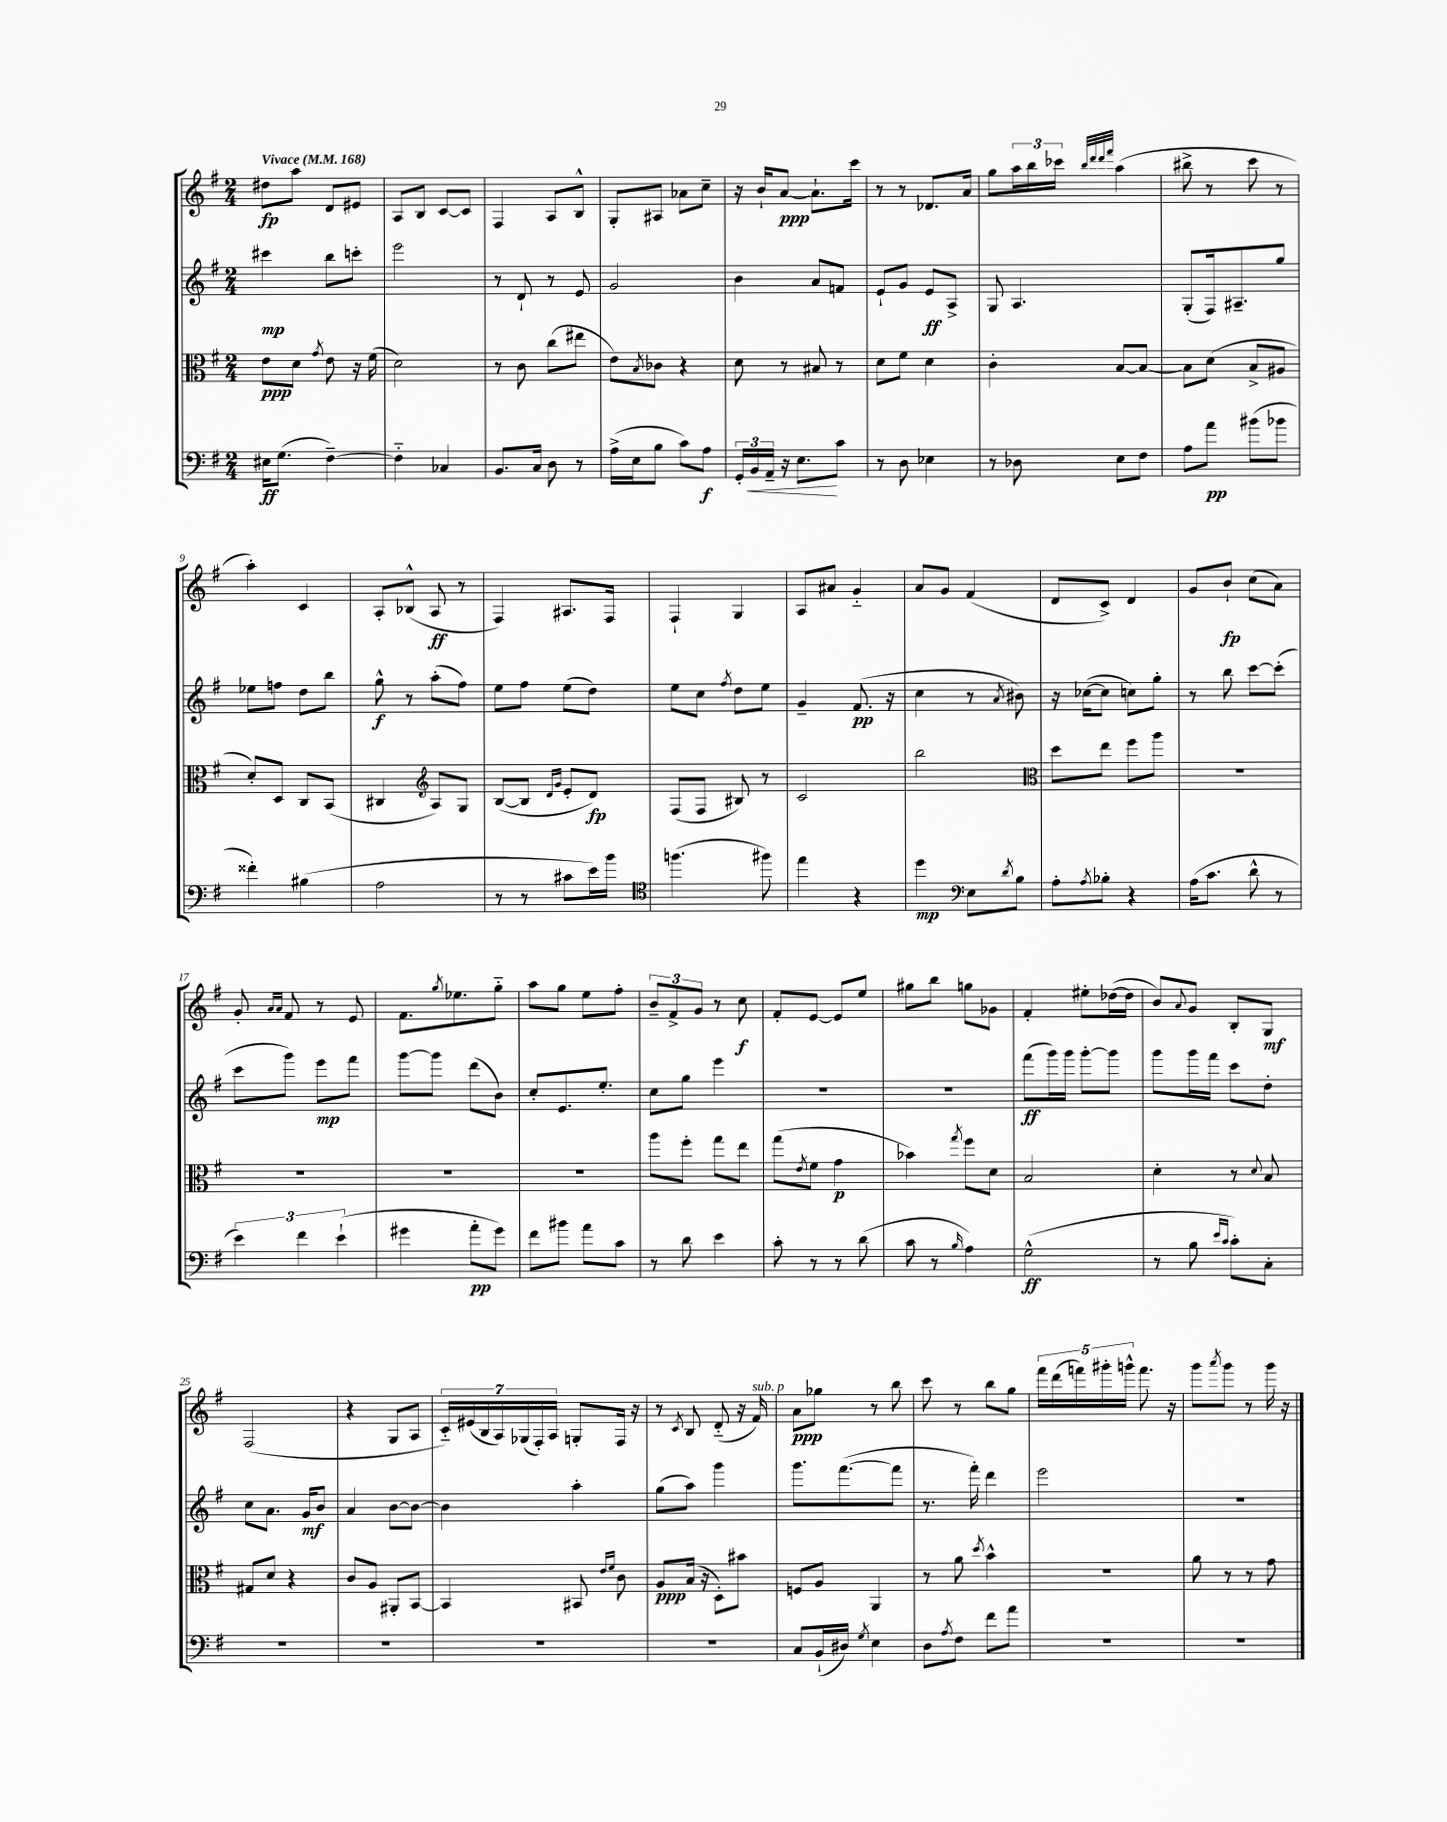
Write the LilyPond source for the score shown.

<<
\new StaffGroup <<
\new Staff = "s0" {
    \clef treble \key g \major \numericTimeSignature \time 2/4 \tempo "Vivace" 4 = 168
    dis''8\fp a''8 d'8 eis'8 |
    a8 b8 c'8~ c'8 |
    fis4 a8 b8-^ |
    g8-. ais8 aes'8 c''8-- |
    r16 b'16-! a'8~\ppp a'8.-! c'''16 |
    r8 r8 des'8. a'16 |
    g''8 \tuplet 3/2 { a''16 b''16 ces'''16 } \grace { b''32 d'''32 d'''32 fis'''32 } a''4( |
    bis''8-> r8 c'''8 r8 |
    a''4-.) c'4 |
    a8-. bes8-^( a8\ff r8 |
    fis4) ais8. fis16 |
    fis4-! g4 |
    a8 ais'8 g'4-_ |
    a'8 g'8 fis'4( |
    d'8 c'8->) d'4 |
    g'8 b'8-!\fp c''8( a'8) |
    g'8-. \grace { a'16 a'16 } fis'8 r8 e'8 |
    fis'8. \acciaccatura { g''8 } ees''8. g''8-_ |
    a''8 g''8 e''8 fis''8-. |
    \tuplet 3/2 { b'8-- fis'8-> g'8 } r8 c''8\f |
    fis'8-. e'8~ e'8 e''8 |
    gis''8 b''8 g''8 ges'8 |
    fis'4-. eis''8-. des''16~( des''16 |
    b'8) \appoggiatura { a'8 } g'8 b8-. g8\mf |
    fis2( |
    r4 g8 a8 |
    \tuplet 7/4 { c'16-_) eis'16( b16 a16) ges16( fis16-.) a16 } g8-. fis16 r16 |
    r8 \acciaccatura { c'8 } b8 d'8-_( r16 fis'16^\markup { \italic "sub. p" }) |
    a'8\ppp ges''8 r8 b''8 |
    c'''8 r8 b''8 g''8 |
    \tuplet 5/4 { fis'''16 d'''16( f'''16) gis'''16-. g'''16-^ } f'''8. r16 |
    g'''8 \acciaccatura { a'''8 } g'''8 r8 g'''16 r16 \bar "|." |
}
\new Staff = "s1" {
    \clef treble \key g \major \numericTimeSignature \time 2/4
    cis'''4\mp b''8 c'''8-. |
    e'''2 |
    r8 d'8-! r8 e'8 |
    g'2 |
    b'4 a'8 f'8 |
    e'8-! g'8 e'8\ff a8-> |
    g8 a4. |
    g8-.( fis16) ais8.-- g''8 |
    ees''8 f''8 d''8 b''8 |
    g''8-^\f r8 a''8-.( fis''8) |
    e''8 fis''8 e''8( d''8) |
    e''8 c''8 \acciaccatura { fis''8 } d''8 e''8 |
    g'4-- fis'8.\pp( r16 |
    c''4 r8 \acciaccatura { a'8 } bis'8) |
    r16 ces''16~( ces''8 c''8) g''8-. |
    r8 b''8 c'''8~ c'''8-.( |
    c'''8 g'''8) e'''8\mp fis'''8 |
    g'''8~ g'''8 d'''8( b'8) |
    c''8-. e'8. e''8.-. |
    c''8 g''8 e'''4 |
    R2 |
    R2 |
    fis'''8\ff( g'''16) g'''16 g'''8~-. g'''8 |
    g'''8 g'''16 fis'''16 c'''8 d''8-. |
    c''8 a'8. g'16\mf b'8 |
    a'4 b'8~ b'8~ |
    b'4 a''4-. |
    g''8( a''8) g'''4 |
    g'''8. fis'''8.~( fis'''8 |
    r8. fis'''16-.) d'''4 |
    e'''2 |
    r2 \bar "|." |
}
\new Staff = "s2" {
    \clef alto \key g \major \numericTimeSignature \time 2/4
    e'8\ppp d'8 \acciaccatura { g'8 } e'8 r16 fis'16( |
    d'2) |
    r8 c'8 c''8( eis''8 |
    e'8) \acciaccatura { b8 } ces'8 r4 |
    d'8 r8 bis8 r8 |
    d'8 fis'8 d'4 |
    c'4-. b8~ b8~ |
    b8 d'8( b8-> ais8 |
    d'8-.) d8 c8 b,8( |
    cis4 \clef treble a8) g8 |
    b8~( b8 \grace { d'16 g'16 } e'8-. d'8\fp) |
    fis8( fis8 bis8) r8 |
    c'2 |
    b''2 |
    \clef alto d''8 e''8 fis''8 a''8 |
    R2 |
    R2 |
    R2 |
    R2 |
    a''8 fis''8-. g''8 e''8 |
    g''8( \acciaccatura { e'8 } fis'8 g'4\p |
    bes'4) \acciaccatura { g''8 } fis''8 d'8 |
    b2 |
    d'4-. r8 \appoggiatura { d'8 } b8 |
    gis8 d'8 r4 |
    c'8 a8 ais,8-. b,8~ |
    b,4 bis,8 \grace { e'16 fis'16 } c'8 |
    a8\ppp b16( r16 d8-.) bis'8 |
    f8 a8 a,4 |
    r8 a'8 \acciaccatura { d''8 } b'4-^ |
    r2 |
    a'8 r8 r8 g'8 \bar "|." |
}
\new Staff = "s3" {
    \clef bass \key g \major \numericTimeSignature \time 2/4
    eis16\ff g8.( fis4~--) |
    fis4-_ ces4 |
    b,8. c16 d8 r8 |
    a16->( e16 b8 c'8) a8\f |
    \tuplet 3/2 { g,16-. b,16\< a,16-- } r16 e8.\! c'8 |
    r8 d8 ees4 |
    r8 des8 e8 fis8 |
    a8 a'8\pp bis'8( bes'8 |
    fisis'4-.) bis4( |
    a2 |
    r8 r8 cis'8 e'16) b'16 |
    \clef tenor f''4.( fis''8) |
    e''4 r4 |
    d''4\mp \clef bass e8 \acciaccatura { d'8 } b8 |
    a8-. \acciaccatura { a8 } bes8-. r4 |
    a16( c'8. d'8-^ r8 |
    \tuplet 3/2 { e'4) fis'4 e'4-!( } |
    gis'4 a'8-.\pp gis'8) |
    fis'8 bis'8 a'8 c'8 |
    r8 d'8 e'4 |
    c'8-. r8 r8 d'8( |
    c'8 r8 \grace { b16 } a4) |
    g2-^\ff( |
    r8 b8 \grace { e'16 c'16 } c'8-.) c8-. |
    R2 |
    R2 |
    R2 |
    R2 |
    c8 b,16-!( dis16) \acciaccatura { g8 } e4 |
    d8 \acciaccatura { a8 } fis8 fis'8 a'8 |
    R2 |
    r2 \bar "|." |
}
>>
>>
